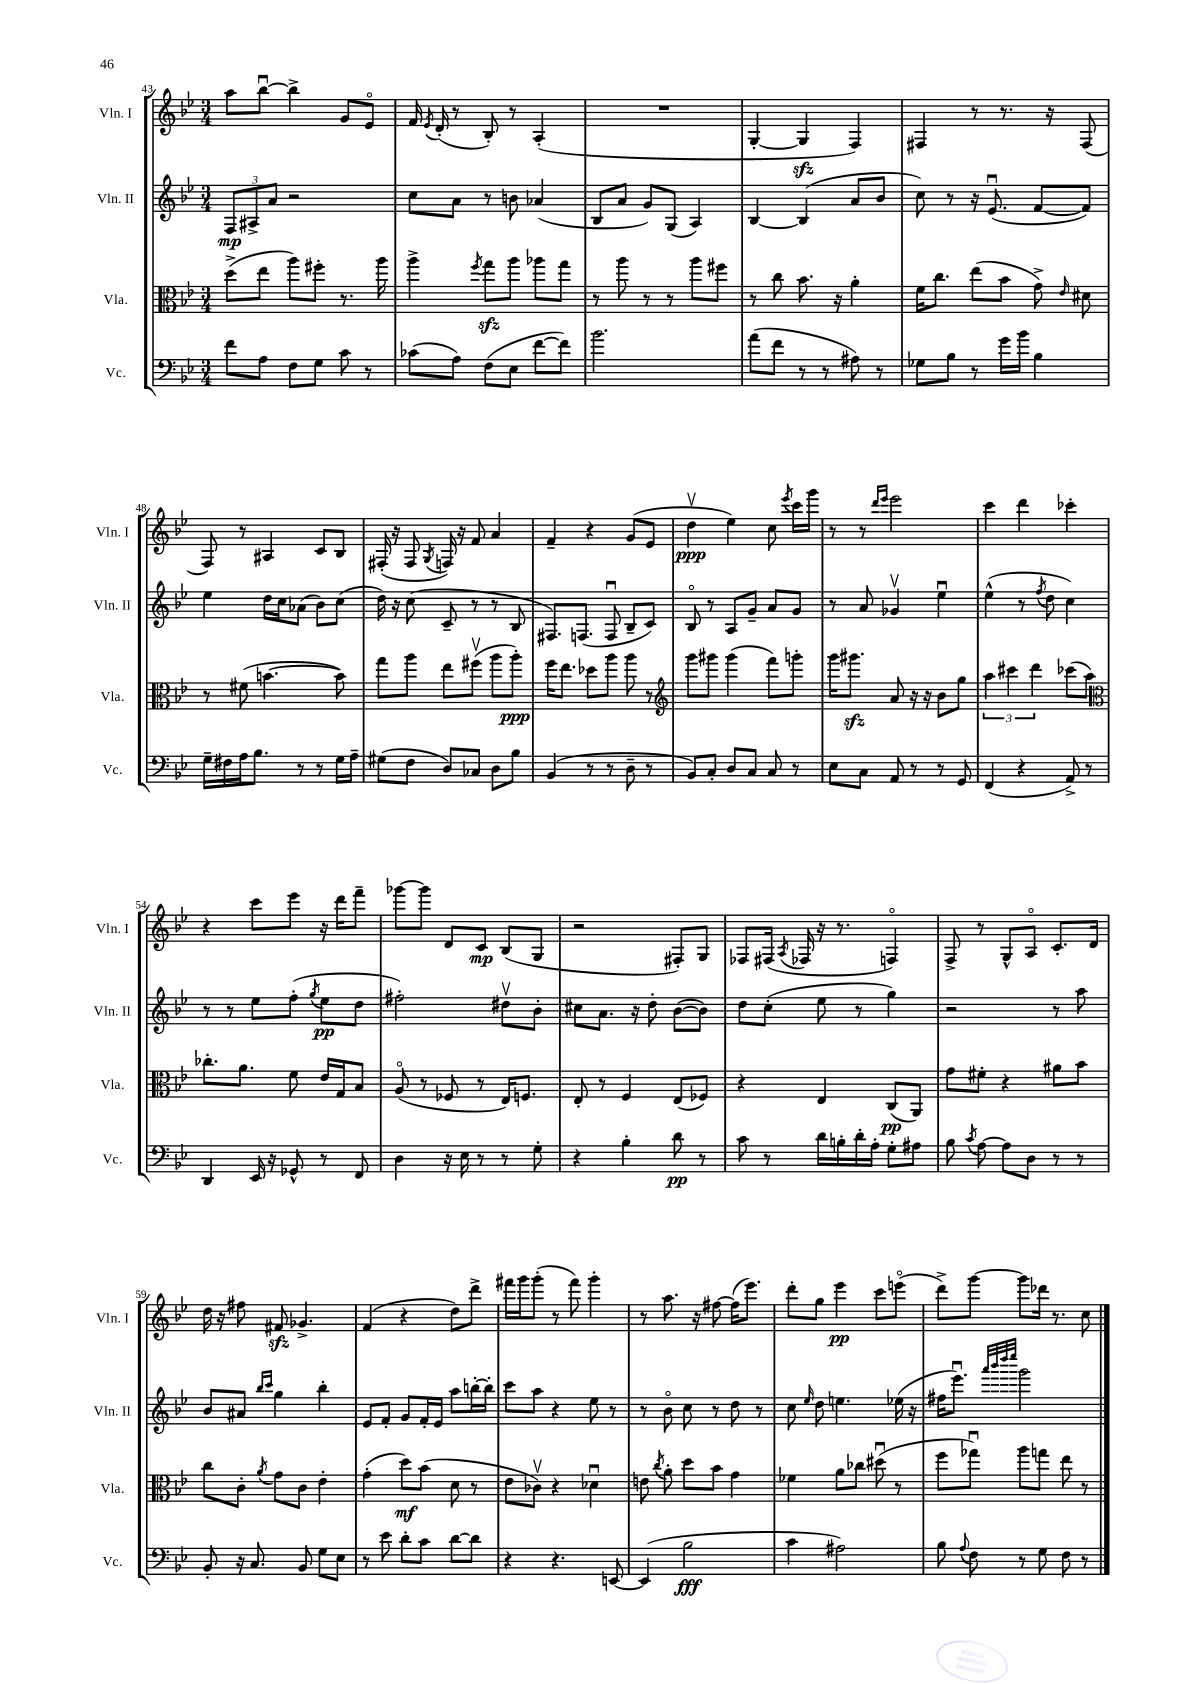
<<
\new StaffGroup <<
\new Staff = "s0" \with { instrumentName = "Vln. I" shortInstrumentName = "Vln. I" } {
    \clef treble \key bes \major \numericTimeSignature \time 3/4
    \autoBeamOff a''8[ bes''8]~\downbow bes''4-> g'8[ ees'8]\flageolet |
    f'16 \acciaccatura { ees'8 } d'16-.( r8 bes8-.) r8 a4-.( |
    R2. |
    g4~-. g4\sfz f4) |
    fis4 r8 r8. r16 fis8( |
    f8) r8 ais4 c'8[ bes8] |
    fis16-.( r16 fis8 \acciaccatura { g8 } f16) r16 f'8 a'4 |
    f'4-- r4 g'8[( ees'8] |
    d''4\upbow\ppp ees''4) c''8 \acciaccatura { ees'''8 } c'''16[ g'''16] |
    r8 r8 \grace { d'''16[ ees'''16] } ees'''2 |
    c'''4 d'''4 ces'''4-. |
    r4 c'''8[ ees'''8] r16 d'''16[ f'''8]-- |
    ges'''8[~ ges'''8] d'8[ c'8]\mp bes8[( g8] |
    r2 fis8[-.) g8] |
    fes8[ fis16]( \acciaccatura { a8 } fes16 r16 r8. f4\flageolet) |
    f8-> r8 g8[-^ a8]\flageolet c'8.[-. d'16] |
    d''16 r16 fis''8 fis'8\sfz ges'4.-> |
    f'4( r4 d''8[) d'''8]-> |
    fis'''16[ g'''16 g'''8]-.( r8 fis'''8) g'''4-. |
    r8 a''8. r16 fis''8~ fis''16[( ees'''8.]) |
    d'''8[-. g''8] ees'''4\pp c'''8[ e'''8]\flageolet( |
    d'''8[->) g'''8]~ g'''8[ des'''16] r8. c''8 \bar "|." |
}
\new Staff = "s1" \with { instrumentName = "Vln. II" shortInstrumentName = "Vln. II" } {
    \clef treble \key bes \major \numericTimeSignature \time 3/4
    \autoBeamOff \tuplet 3/2 { f8[\mp ais8-> a'8] } r2 |
    c''8[ a'8] r8 b'8 aes'4( |
    bes8[ a'8] g'8[) g8]( a4) |
    bes4~ bes4( a'8[ bes'8] |
    c''8) r8 r16 ees'8.\downbow( f'8[~ f'8]) |
    ees''4 d''16[ c''16 aes'8]( bes'8[) c''8]( |
    d''16) r16 c''8( c'8-- r8 r8 bes8 |
    fis8.[) f8.]( f8\downbow bes8[-- c'8]) |
    bes8\flageolet r8 a8[ g'8]-- a'8[ g'8] |
    r8 a'8 ges'4\upbow ees''4\downbow |
    ees''4-^( r8 \acciaccatura { f''8 } d''8 c''4) |
    r8 r8 ees''8[ f''8]-.( \acciaccatura { g''8 } ees''8[\pp d''8] |
    fis''2-.) dis''8[\upbow bes'8]-. |
    cis''8[ a'8.] r16 d''8-. bes'8[~( bes'8]) |
    d''8[ c''8]-.( ees''8 r8 g''4) |
    r2 r8 a''8 |
    bes'8[ ais'8] \grace { bes''16[ c'''16] } g''4 bes''4-. |
    ees'8[ f'8]-. g'8[ f'16-. ees'16] a''8[ b''16~-. b''16]-. |
    c'''8[ a''8] r4 ees''8 r8 |
    r8 bes'8\flageolet c''8 r8 d''8 r8 |
    c''8 \grace { ees''16 } d''8 e''4. ees''16( r16 |
    fis''16[ ees'''8.]\downbow) \grace { a'''32[ bes'''32 d''''32 ees''''32] } g'''2 \bar "|." |
}
\new Staff = "s2" \with { instrumentName = "Vla." shortInstrumentName = "Vla." } {
    \clef alto \key bes \major \numericTimeSignature \time 3/4
    \autoBeamOff d''8[->( ees''8] a''8[) fis''8]-. r8. a''16 |
    a''4-> \acciaccatura { f''8 } g''8[\sfz a''8] aes''8[ g''8] |
    r8 a''8 r8 r8 a''8[ fis''8] |
    r8 c''8 bes'8. r16 a'4-. |
    f'16[ c''8.] ees''8[( bes'8] g'8->) \grace { ees'16 } dis'8 |
    r8 fis'8( b'4.~ b'8) |
    g''8[ a''8] ees''8[ fis''8]\upbow( a''8[ a''8]-.\ppp) |
    f''16[ ees''8.] des''8[ a''8] a''8 r8 |
    \clef treble g'''8[ gis'''8] gis'''4( f'''8[) g'''8]-. |
    g'''16[ gis'''8.]\sfz a'8 r16 r16 bes'8[ g''8] |
    \tuplet 3/2 { a''4 cis'''4 d'''4 } ces'''8[( a''8]) |
    \clef alto ces''8.[-. a'8.] f'8 ees'16[ g16 bes8] |
    a8\flageolet( r8 fes8 r8 ees16[) f8.] |
    ees8-. r8 f4 ees8[( fes8]) |
    r4 ees4 c8[\pp( a,8]) |
    g'8[ fis'8]-. r4 ais'8[ bes'8] |
    c''8[ c'8]-. \acciaccatura { a'8 } g'8[ c'8] ees'4-. |
    g'4-.( d''8[\mf) bes'8]( d'8 r8 |
    ees'8[ ces'8]\upbow) r4 des'4\downbow |
    e'8 \acciaccatura { c''8 } a'8-. d''8[ bes'8] g'4 |
    fes'4 a'8[ ces''8] dis''8\downbow( r8 |
    f''8[ ges''8]\downbow) a''8[ g''8] ees''8 r8 \bar "|." |
}
\new Staff = "s3" \with { instrumentName = "Vc." shortInstrumentName = "Vc." } {
    \clef bass \key bes \major \numericTimeSignature \time 3/4
    \autoBeamOff f'8[ a8] f8[ g8] c'8 r8 |
    ces'8[( a8]) f8[( ees8] f'8[~ f'8]) |
    bes'2. |
    a'8[( f'8] r8 r8 ais8) r8 |
    ges8[ bes8] r8 g'16[ bes'16] bes4 |
    g16[-- fis16 a16 bes8.] r8 r8 g16[ a16]-- |
    gis8[( f8] d8[) ces8] d8[ bes8] |
    bes,4( r8 r8 d8-- r8 |
    bes,8[) c8]-. d8[ c8] c8 r8 |
    ees8[ c8] a,8 r8 r8 g,8 |
    f,4( r4 a,8->) r8 |
    d,4 ees,16 r16 ges,8-^ r8 f,8 |
    d4 r16 ees16 r8 r8 g8-. |
    r4 bes4-. d'8\pp r8 |
    c'8 r8 d'16[ b16-. d'16-. a16]-. g8[-. ais8] |
    bes8 \acciaccatura { c'8 } a8~ a8[ d8] r8 r8 |
    bes,8-. r16 c8. bes,8 g8[ ees8] |
    r8 ees'8 d'8[-. c'8] d'8[~ d'8] |
    r4 r4. e,8~ |
    e,4( bes2\fff |
    c'4 ais2) |
    bes8 \appoggiatura { a8 } f8 r8 g8 f8 r8 \bar "|." |
}
>>
>>
\layout { \context { \Score currentBarNumber = #43 } }
